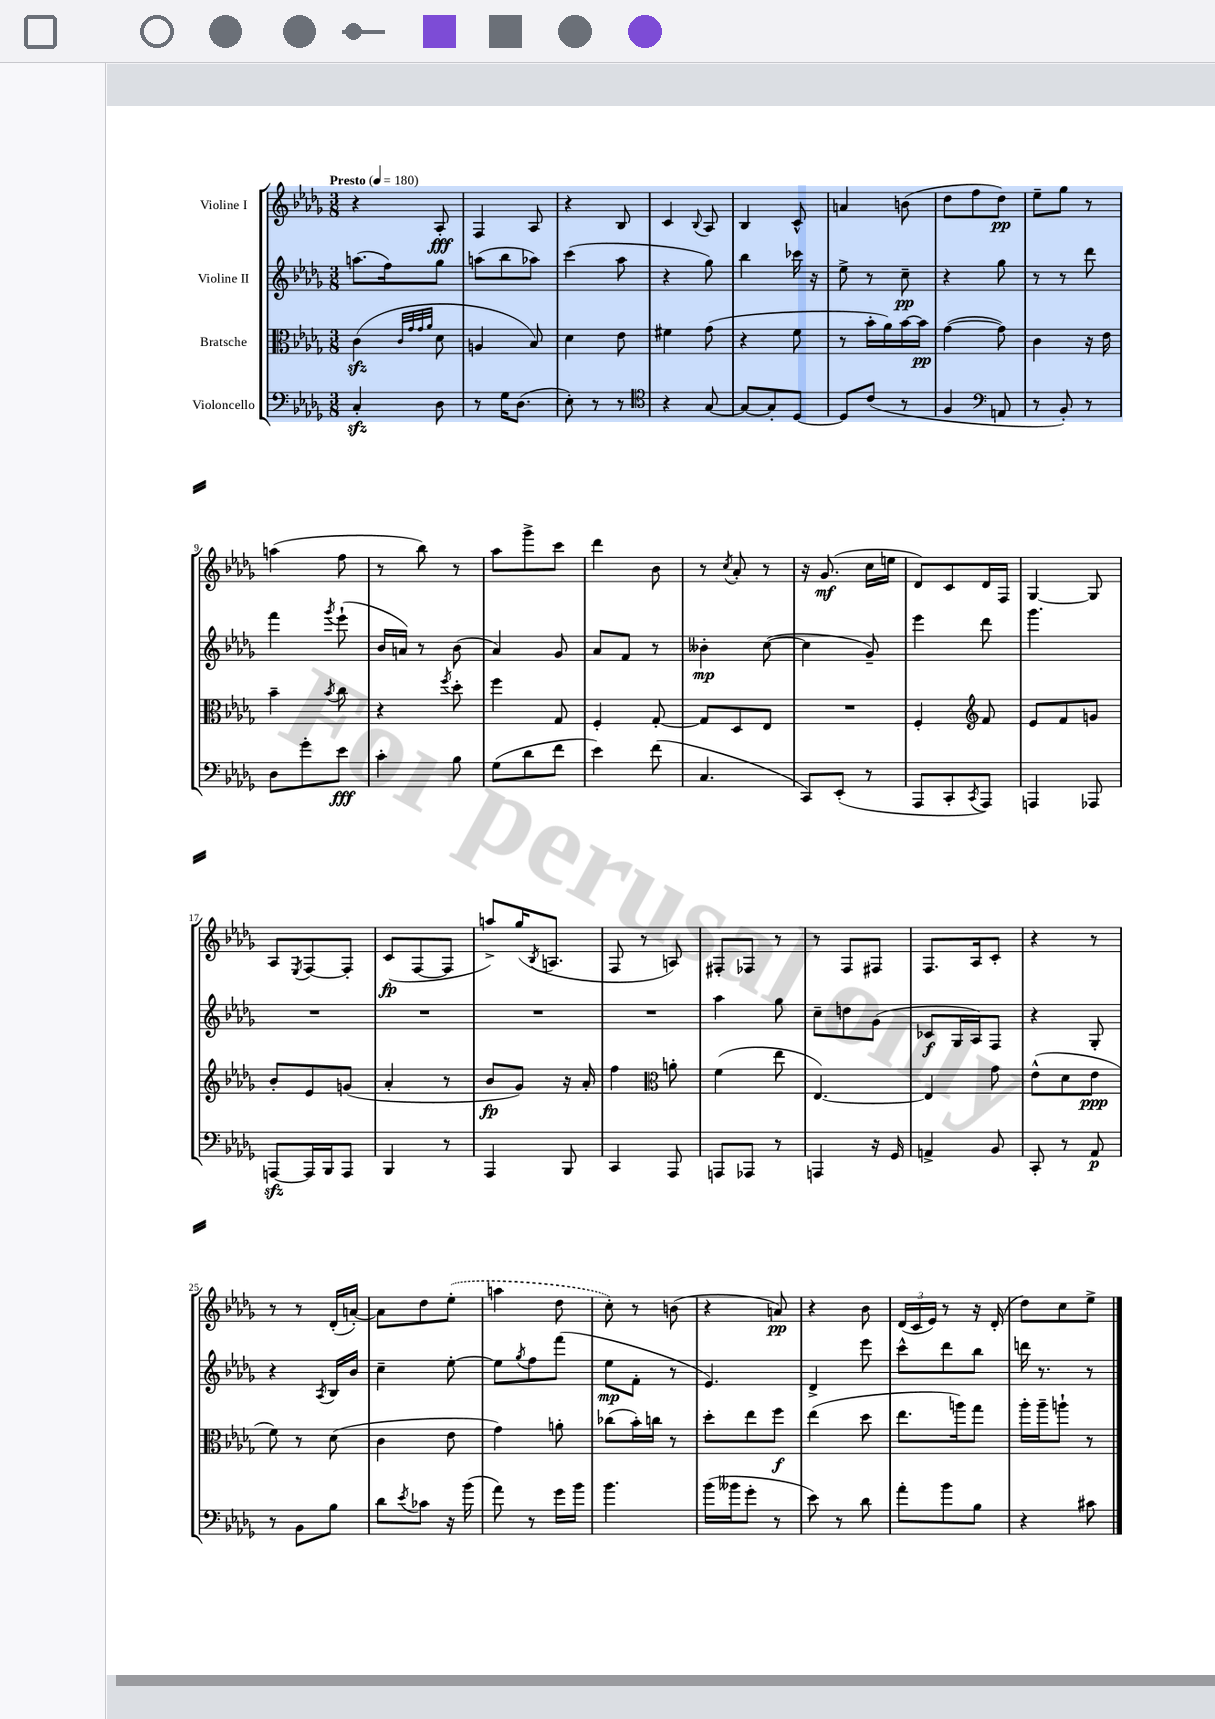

**kern	**kern	**kern	**kern
*staff4	*staff3	*staff2	*staff1
*clefF4	*clefC3	*clefG2	*clefG2
*k[b-e-a-d-g-]	*k[b-e-a-d-g-]	*k[b-e-a-d-g-]	*k[b-e-a-d-g-]
*M3/8	*M3/8	*M3/8	*M3/8
*MM180	*MM180	*MM180	*MM180
4C'	(4c	(8.aa	4r
.	.	16ff)	.
.	32qqc	.	.
.	32qqg-	.	.
.	32qqg-	.	.
.	32qqa-	.	.
8D-	8d-	8gg-	8A-'
=	=	=	=
8r	4A	(8aa	4F
16G-	.	8bb-	.
(8.D-	.	.	.
.	8B-)	8aa-)	8A-
=	=	=	=
8E-')	4d-	(4ccc	4r
8r	.	.	.
8r	8e-	8aa-	8B-
=	=	=	=
*clefC4	*	*	*
4r	4f#	4r	4c
.	.	.	8qqB-
[8G-	(8g-	8gg-)	8A-
=	=	=	=
8G-_	4r	4bb-	4B-
8G-']	.	.	.
[8D-	8f	16ccc-	8c^^
.	.	16r	.
=	=	=	=
8D-]	8r	8ee-^	4a
(8c	16b-'	8r	.
.	16a-)	.	.
8r	[16b-	8cc~	(8b
.	16b-]	.	.
=	=	=	=
4F	([4g-	4r	8dd-
.	.	.	8ff
*clefF4	*	*	*
8AA	8g-])	8gg-	8dd-)
=	=	=	=
8r	4c	8r	8ee-~
8BB-')	.	8r	8gg-
8r	16r	8ddd-	8r
.	16e-	.	.
=	=	=	=
8D-	4b-~	4fff	(4aa
8g-'	.	.	.
.	8qb-	8qggg-	.
8e-	8cc	(8eee-`	8ff
=	=	=	=
4c'	4r	16b-	8r
.	.	16a)	.
.	.	8r	8bb-)
.	8qff	.	.
8B-	8dd-'	(8b-	8r
=	=	=	=
(8G-	4ff	4a-)	8aa-
8d-	.	.	8ggg-^
8f	8G-	8g-	8ccc
=	=	=	=
4e-)	4F'	8a-	4ddd-
.	.	8f	.
(8f	[8G-'	8r	8b-
=	=	=	=
4.C	8G-]	4b--'	8r
.	.	.	8qcc
.	8D-	.	8a-'
.	8E-	([8cc	8r
=	=	=	=
8CC)	4.r	4cc]	16r
.	.	.	(8.g-
(8EE-'	.	.	.
8r	.	8g-~)	16cc
.	.	.	16ee
=	=	=	=
8AAA-	4F'	4eee-	8d-)
8CC'	.	.	8c
*	*clefG2	*	*
8qCC	.	.	.
8AAA-)	8f	8ddd-	16d-
.	.	.	16F
=	=	=	=
4AAA	8e-	4.ggg-	[4G-
.	8f	.	.
8AAA-	8g	.	8G-]
=	=	=	=
[8AAA	8b-'	4.r	8A-
.	.	.	8qE-
16AAA]	8e-	.	[8F
16BBB-	.	.	.
8AAA	(8g	.	8F']
=	=	=	=
4BBB-	4a-'	4.r	(8c
.	.	.	[8F
8r	8r	.	8F]
=	=	=	=
4AAA-	8b-	4.r	8aa^)
.	8g-)	.	(16gg-
.	.	.	8qB-
.	.	.	8.A
8BBB-	16r	.	.
.	16a-'	.	.
=	=	=	=
4CC	4ff	4.r	8F
.	.	.	8r
*	*clefC3	*	*
8AAA-	8a'	.	8A)
=	=	=	=
8AAA	(4f	4aa-	8F#'
8AAA-	.	.	8F-
8r	8ee-	8gg-	8r
=	=	=	=
4AAA	[4.E-)	8cc~	8r
.	.	8dd	8F
16r	.	(8g-	8F#
16GG-	.	.	.
=	=	=	=
4AA^	4E-]	8c-	8.F
.	.	16G-	.
.	.	16A-)	16A-
8BB-	8g-	8F	8c'
=	=	=	=
8CC'	(8e-^^	4r	4r
8r	8d-	.	.
8AA-	8e-	8G-'	8r
=	=	=	=
8r	8f)	4r	8r
8BB-	8r	.	8r
.	.	8qA-	.
8B-	(8d-	16B-	(16d-'
.	.	16b-	[16a')
=	=	=	=
8d-	4c	4cc~	8a]
8qe-	.	.	.
8c-	.	.	8dd-
16r	8e-	[8ee-'	(8ee-'
(16b-	.	.	.
=	=	=	=
8a-)	4g-)	8ee-]	4aa
.	.	8qgg-	.
8r	.	8ff	.
16g-	8a'	(8fff	8dd-
16b-	.	.	.
=	=	=	=
4.b-	(8cc-	8ee-	8cc')
.	16b-')	8f'	8r
.	16cc	.	.
.	8r	8r	(8b
=	=	=	=
(16b-	8dd-'	4.e-)	4r
16b--	.	.	.
8g-'	8ee-	.	.
8r	8ff	.	8a)
=	=	=	=
8e-)	(4ee-	4d-^	4r
8r	.	.	.
8d-	8dd-	8eee-	8b-
=	=	=	=
8a-'	8.ee-	8ccc^^	(24d-
.	.	.	24c
.	.	.	24e-)
8b-	.	8ddd-	8r
.	16aa)	.	.
8B-	8gg-	8bb-	16r
.	.	.	(16d-'
=	=	=	=
4r	16aa-'	16ddd	8dd-)
.	16aa-~	8.r	.
.	8aa`	.	8cc
8c#	8r	8r	8ee-^
==	==	==	==
*-	*-	*-	*-
